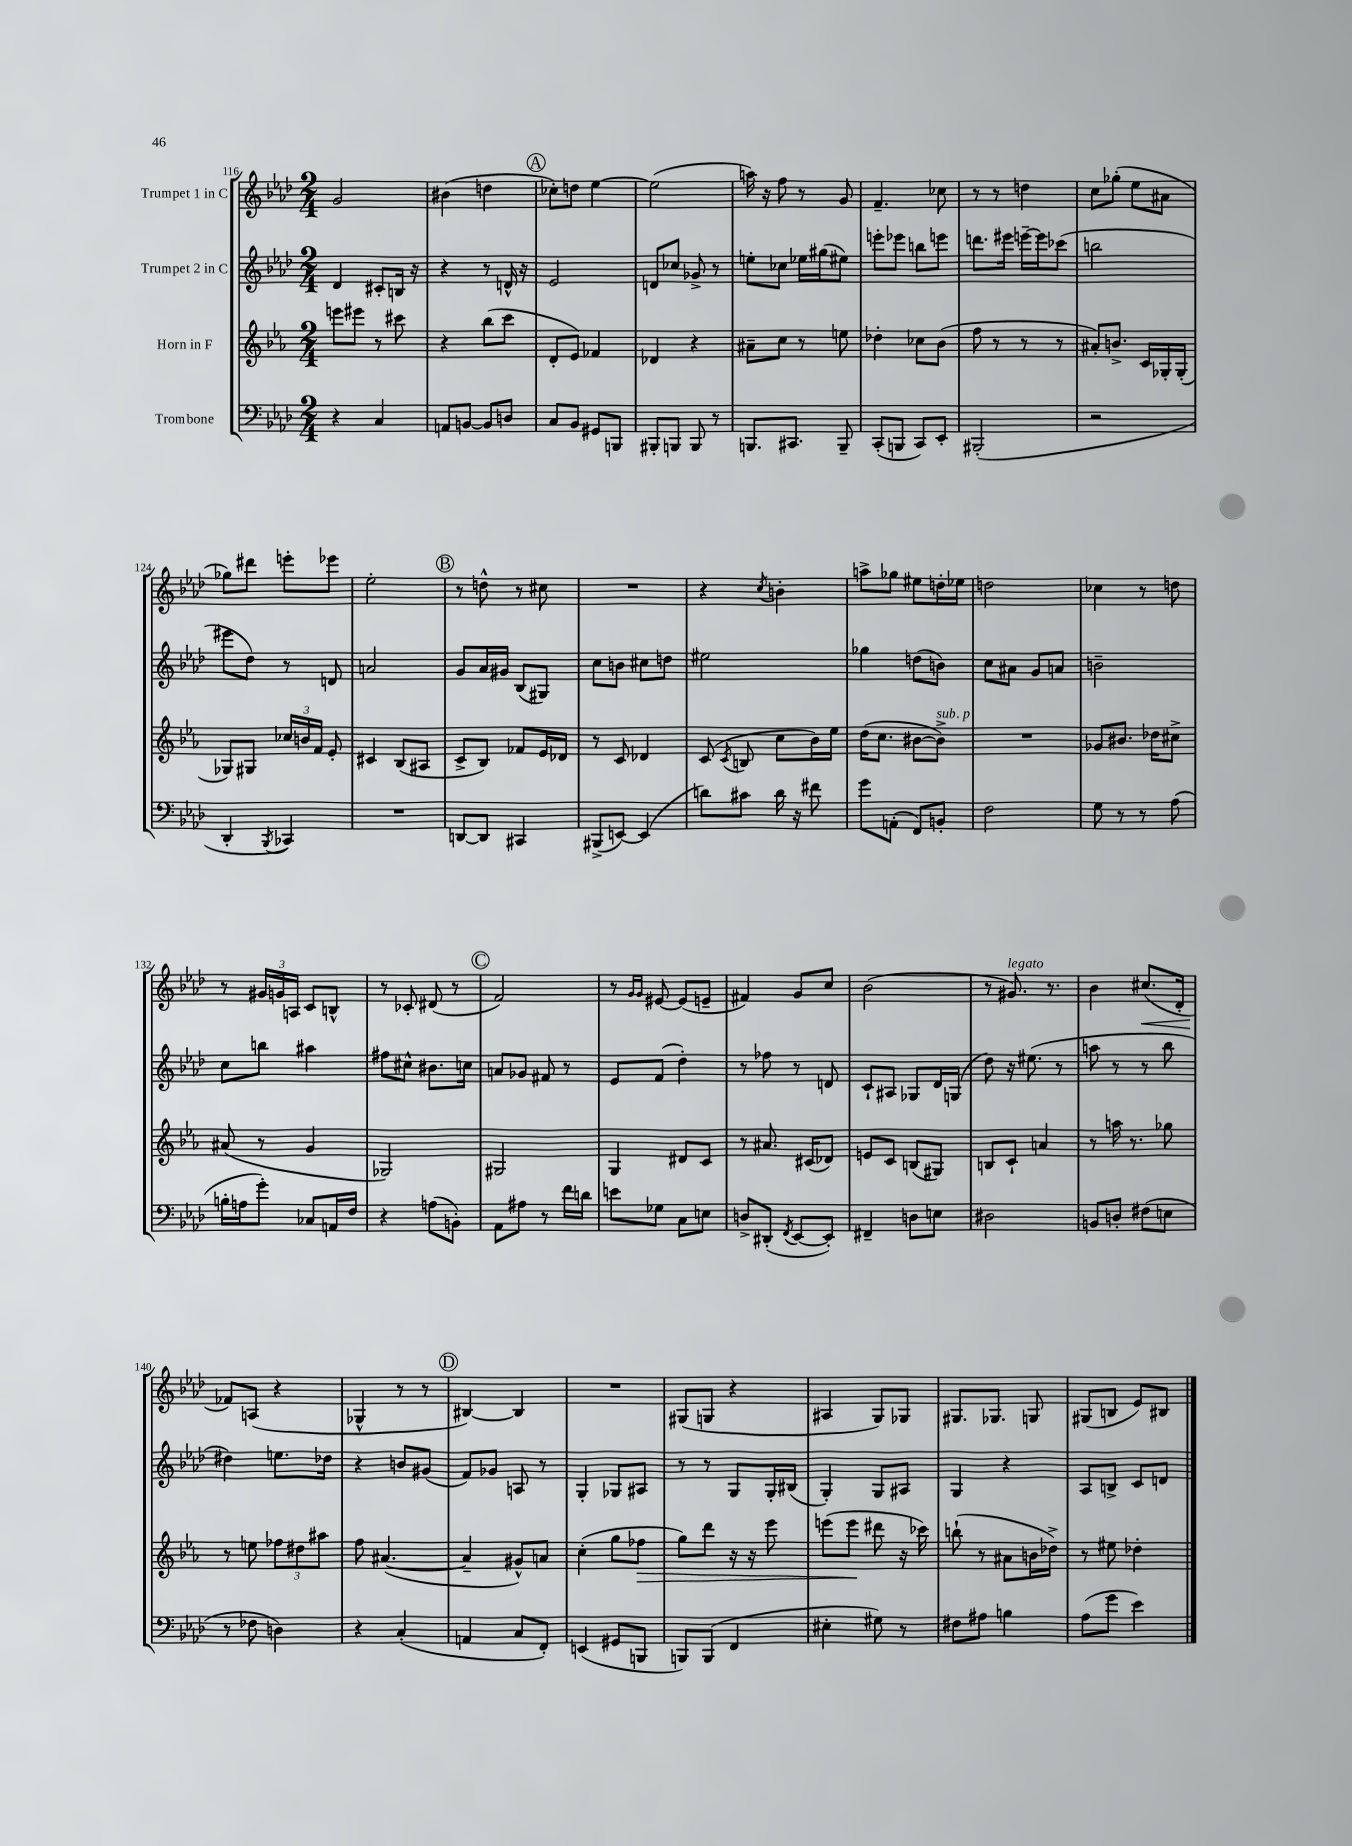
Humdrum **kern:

**kern	**kern	**kern	**kern
*staff4	*staff3	*staff2	*staff1
*clefF4	*clefG2	*clefG2	*clefG2
*k[b-e-a-d-]	*k[b-e-a-]	*k[b-e-a-d-]	*k[b-e-a-d-]
*M2/4	*M2/4	*M2/4	*M2/4
4r	8eee	4d-	2g
.	8eee#	.	.
4C	8r	8c#'	.
.	8ccc#	16B	.
.	.	16r	.
=	=	=	=
8AA	4r	4r	(4b#
[8BB	.	.	.
8BB]	(8bb-	8r	4dd
8D	8ccc	16d^^	.
.	.	16r	.
=	=	=	=
8C	8d'	2e-	8cc-')
8BB-	8e-)	.	8dd
8GG#	4f-	.	[4ee-
8BBB	.	.	.
=	=	=	=
8BBB#'	4d-	8d	(2ee-]
8BBB	.	8cc-	.
8BBB	4r	8g-^	.
8r	.	8r	.
=	=	=	=
8.BBB	8a#~	8ee'	16aa)
.	.	.	16r
.	8cc	8cc-	8ff
8.CC#	.	.	.
.	8r	16ee-	8r
.	.	(16gg#	.
8BBB~	8ee	8ee#)	8g
=	=	=	=
(8CC'	4dd-'	8eee'	4.f~
8BBB	.	8eee-	.
8CC)	8cc-	8bb	.
8EE-'	(8b-	8eee	8cc-
=	=	=	=
(2BBB#'	8ff	8.ddd	8r
.	8r	.	8r
.	.	16eee#	.
.	8r	[16eee~	4dd
.	.	16eee]	.
.	8r	(8ccc-	.
=	=	=	=
2r	8a#')	2bb	8cc
.	8.b^	.	(8gg-'
.	.	.	8ee-
.	16c	.	.
.	16G-'	.	8a#
.	(16G-'	.	.
=	=	=	=
4DD-'	8G-)	8eee#	8gg-)
.	8G#	8dd-)	8ddd#
8qBBB-	.	.	.
4CC-)	24cc-	8r	8eee'
.	24b	.	.
.	24f	.	.
.	8e-'	8d	8eee-
=	=	=	=
2r	4c#	2a	2ee-'
.	(8B-	.	.
.	8A#	.	.
=	=	=	=
[8DD	8c^	8g	8r
8DD]	8B-)	16a-	8dd^^
.	.	16g#	.
4CC#	8f-	(8B-	8r
.	16e-	8G#)	8cc#
.	16d-	.	.
=	=	=	=
(8BBB#^	8r	8cc	2r
[8EE)	8c	8b	.
(4EE]	4d-	8cc#	.
.	.	8dd	.
=	=	=	=
8d)	(8c	2ee#	4r
.	8qc	.	.
8c#	8B	.	.
.	.	.	8qcc
16d	8cc	.	4b'
16r	.	.	.
8f#	16b-)	.	.
.	16ee-	.	.
=	=	=	=
8g	(16dd	4gg-	8aa^
.	8.cc	.	.
(8AA'	.	.	8gg-
8FF)	[8b#	(8dd	8ee#
8BB'	8b#^])	8b)	16dd'
.	.	.	16ee-
=	=	=	=
2F	2r	8cc	2dd
.	.	8a#	.
.	.	8g	.
.	.	8a	.
=	=	=	=
8G	8g-	2b~	4cc-
8r	8.b#	.	.
8r	.	.	8r
.	16dd-	.	.
(8A-	8cc#^	.	8dd
=	=	=	=
16B'	(8a#	8cc	8r
16A	.	.	.
8g')	8r	8bb	24g#
.	.	.	24g
.	.	.	24A
8C-	4g	4aa#	8c
16AA	.	.	8B^^
16F	.	.	.
=	=	=	=
4r	2G-)	8ff#	8r
.	.	8cc#^^	8c-'
(8A	.	8.b#	(8d#
8BB')	.	.	8r
.	.	16cc	.
=	=	=	=
8AA-	2G#	8a	2f)
8A#	.	8g-	.
8r	.	8f#	.
16f	.	8r	.
16d	.	.	.
=	=	=	=
8e	4G	8e-	8r
.	.	.	16qqg
.	.	.	16qqg
8G-	.	(8f	[8e#
8C	8d#	4dd-')	(8e#]
8E	8c	.	8e~
=	=	=	=
8D^	8r	8r	4f#)
(8DD#'	8.a#	8ff-	.
8qFF	.	.	.
[8EE-	.	8r	8g
.	(16c#	.	.
8EE-'])	8d-)	8d	8cc
=	=	=	=
4FF#~	8e	8c`	(2b-
.	8c	8A#	.
8D	(8B	8G-	.
8E	8G#)	16d-	.
.	.	(16G	.
=	=	=	=
2D#	8B	8dd-)	8r
.	8c`	16r	8.g#)
.	.	(8.ee#	.
.	4a	.	.
.	.	.	8.r
.	.	8r	.
=	=	=	=
8BB	8r	8aa	4b-
8D'	16aa	8r	.
.	8.r	.	.
(8F#	.	8r	(8.cc#
8E	8gg-	8bb-	.
.	.	.	16d-'
=	=	=	=
8r	8r	4dd#)	8f-)
8F-	8ee	.	(8A
4D)	12ff-	8.ee	4r
.	12dd#	.	.
.	12aa#	.	.
.	.	16dd-	.
=	=	=	=
4r	8ff	4r	4G-^^
.	([4.a#	.	.
(4C'	.	8b	8r
.	.	(8g#	8r
=	=	=	=
4AA	4a#~]	8f)	[4B#)
.	.	8g-	.
8C	8g#^^)	8A	4B#]
8FF')	8a	8r	.
=	=	=	=
(4EE	(4cc'	4G'	2r
8GG#	8gg	8G-	.
8BBB	8ff-	8A#	.
=	=	=	=
8BBB)	8gg)	8r	(8G#
(8BBB	8ddd	8r	8G
4FF	16r	8G	4r
.	16r	.	.
.	8eee-	16G'	.
.	.	(16B#	.
=	=	=	=
4E#'	(8eee	4G')	4A#
.	8eee	.	.
8G#)	8ddd#	8G	8G)
8r	16r	8A#	8G-
.	16ccc-)	.	.
=	=	=	=
8F#	(8bb`	4G	8.G#
8A#	8r	.	.
.	.	.	8.G-
4B	8a#	4r	.
.	16b	.	8G
.	16dd-^)	.	.
=	=	=	=
(8A-	8r	8A-	(8G#
8g	8ee#	8B^	8B
4e-)	4dd-'	8c	8e-)
.	.	8d	8B#
==	==	==	==
*-	*-	*-	*-
